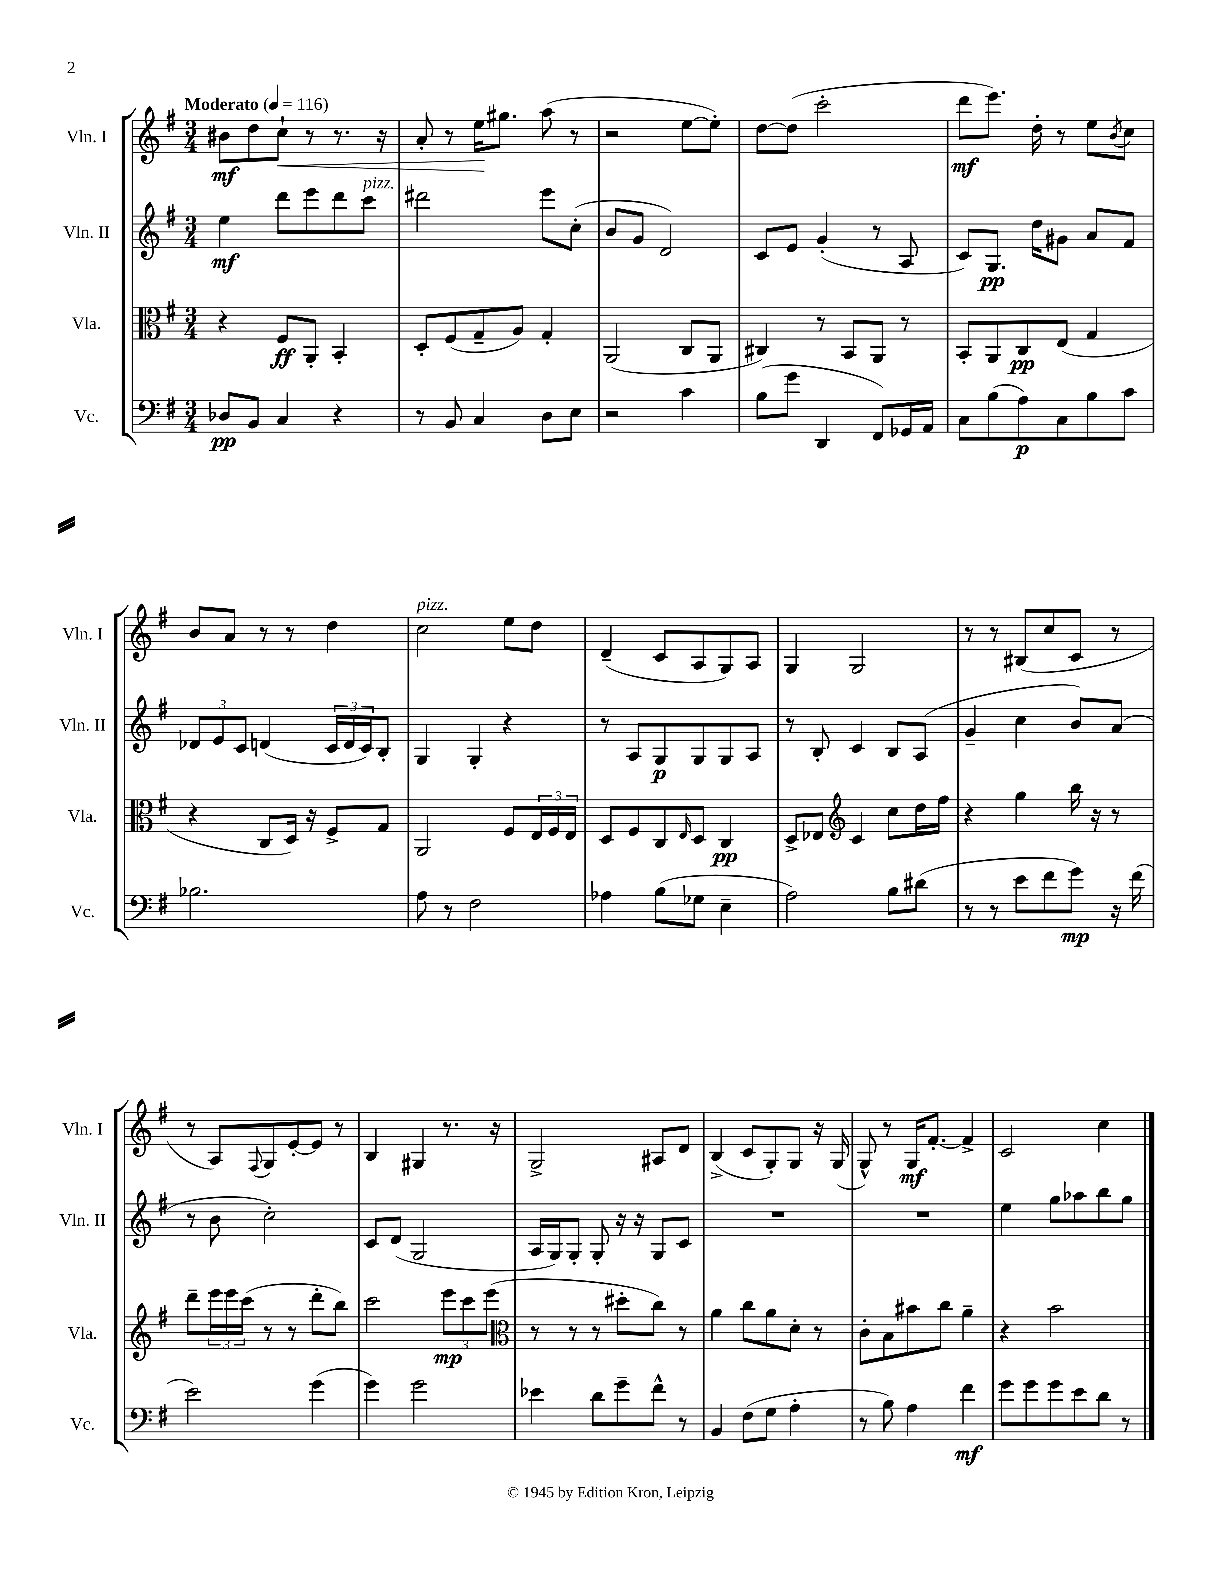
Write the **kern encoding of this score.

**kern	**kern	**kern	**kern
*staff4	*staff3	*staff2	*staff1
*clefF4	*clefC3	*clefG2	*clefG2
*k[f#]	*k[f#]	*k[f#]	*k[f#]
*M3/4	*M3/4	*M3/4	*M3/4
*MM116	*MM116	*MM116	*MM116
8D-/L	4r	4ee\	8b#\L
8BB/J	.	.	8dd\
4C/	8F#/L	8ddd\L	8cc`\J
.	8AA'/J	8eee\	8r
4r	4BB'/	8ddd\	8.r
.	.	8ccc\J	.
.	.	.	16r
=	=	=	=
8r	8D'/L	2ddd#\	8a'/
8BB/	(8F#/	.	8r
4C/	8G~/	.	16ee\LK
.	.	.	8.gg#\J
.	8A/J)	.	.
8D\L	4G'/	8eee\L	(8aa\
8E\J	.	(8cc'\J	8r
=	=	=	=
2r	(2AA/	8b/L	2r
.	.	8g/J	.
.	.	2d/)	.
4c\	8C/L	.	[8ee\L
.	8AA/J	.	8ee'\]J)
=	=	=	=
(8B\L	4C#/)	8c/L	[8dd\L
8g\J	.	8e/J	(8dd\]J
4DD/	8r	(4g'/	2ccc'\
.	8BB/L	.	.
8FF#/L)	8AA/J	8r	.
16GG-/L	8r	8A/	.
16AA/JJ	.	.	.
=	=	=	=
8C\L	8BB'/L	8c/L)	8ddd\L
(8B\	8AA/	8.G/J	8.eee\J)
8A\)	8C/	.	.
.	.	16dd\LK	16dd'\
8C\	(8E/J	8g#\J	8r
8B\	4G/	8a/L	8ee\L
.	.	.	8qb/
8c\J	.	8f#/J	8cc\J
=	=	=	=
2.B-\	4r	12d-/L	8b/L
.	.	12e/	.
.	.	.	8a/J
.	.	12c/J	.
.	8C/L	(4d/	8r
.	16D/Jk)	.	8r
.	16r	.	.
.	8F#^/L	24c/LL	4dd\
.	.	24d/	.
.	.	24c/J)	.
.	8G/J	8B'/J	.
=	=	=	=
8A\	2AA/	4G/	2cc\
8r	.	.	.
2F#\	.	4G'/	.
.	8F#/L	4r	8ee\L
.	24E/L	.	8dd\J
.	24F#/	.	.
.	24E/JJ	.	.
=	=	=	=
4A-\	8D/L	8r	(4d~/
.	8F#/	8A/L	.
(8B\L	8C/	8G/	8c/L
.	16qqE/	.	.
8G-\J	8D/J	8G/	8A/
4E~\	4C/	8G/	8G/)
.	.	8A/J	8A/J
=	=	=	=
2A\)	8D^/L	8r	4G/
.	8E-/J	8B'/	.
*	*clefG2	*	*
.	4c/	4c/	2G/
8B\L	8cc\L	8B/L	.
(8d#\J	16dd\L	(8A/J	.
.	16ff#\JJ	.	.
=	=	=	=
8r	4r	4g~/	8r
8r	.	.	8r
8e\L	4gg\	4cc\	(8B#/L
8f#\	.	.	8cc/
8g\J)	16bb\	8b/L)	8c/J
.	16r	.	.
16r	8r	(8a/J	8r
(16f#\	.	.	.
=	=	=	=
2e\)	8ddd~\L	8r	8r
.	24eee\L	8b\	8A/L)
.	24eee\	.	.
.	(24ccc\JJ	.	.
.	.	.	8qqF#/
.	8r	2cc'\)	8G/
.	8r	.	[8e'/
(4g\	8ddd'\L	.	8e/]J
.	8bb\J)	.	8r
=	=	=	=
4g\)	2ccc\	8c/L	4B/
.	.	(8d/J	.
2g\	.	2G/	4G#/
.	12eee\L	.	8.r
.	12ccc\	.	.
.	(12eee\J	.	.
.	.	.	16r
=	=	=	=
*	*clefC3	*	*
4e-\	8r	16A/LL	2G^/
.	.	16G/J)	.
.	8r	8G'/J	.
8d\L	8r	8G'/	.
8g~\	8dd#'\L	16r	.
.	.	16r	.
8f#^^\J	8cc\J)	8G/L	8A#/L
8r	8r	8c/J	8d/J
=	=	=	=
4BB/	4a\	2.r	(4B^/
(8F#\L	8cc\L	.	8c/L
8G\J	8a\	.	8G'/)
4A'\	8d'\J	.	8G/J
.	8r	.	16r
.	.	.	(16G/
=	=	=	=
8r	8c'\L	2.r	8G^^/)
8B\)	8B\	.	8r
4A\	8b#\	.	16G/LK
.	.	.	[8.f#'/J
.	8cc\J	.	.
4f#\	4a~\	.	4f#^/]
=	=	=	=
8g\L	4r	4ee\	2c/
8g\	.	.	.
8g\	2b\	8gg\L	.
8e\	.	8aa-\	.
8d\J	.	8bb\	4cc\
8r	.	8gg\J	.
==	==	==	==
*-	*-	*-	*-
